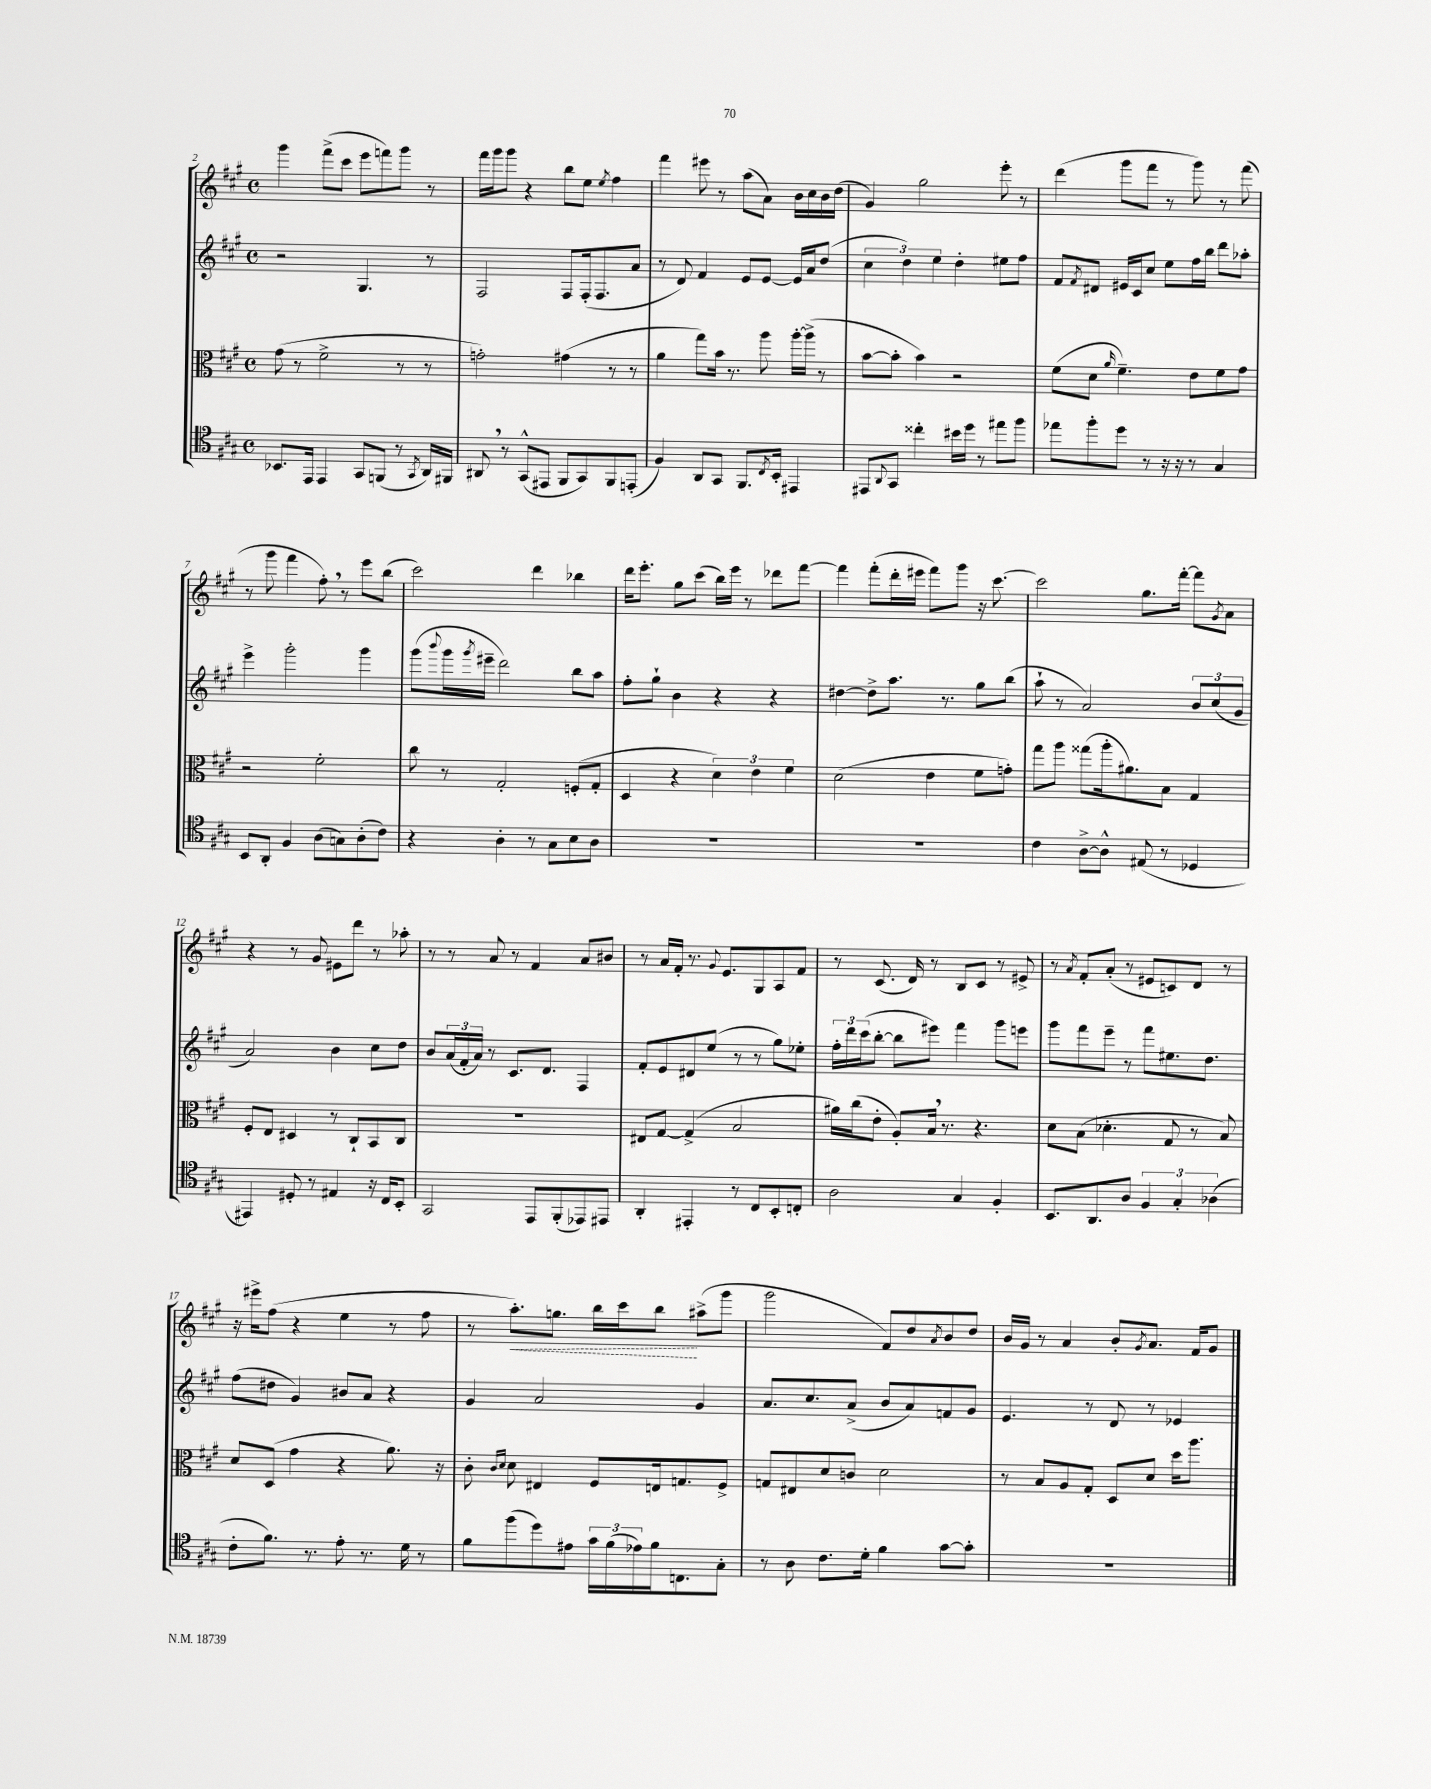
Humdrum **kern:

**kern	**kern	**kern	**kern
*staff4	*staff3	*staff2	*staff1
*clefC4	*clefC3	*clefG2	*clefG2
*k[f#c#g#]	*k[f#c#g#]	*k[f#c#g#]	*k[f#c#g#]
*M4/4	*M4/4	*M4/4	*M4/4
*met(c)	*met(c)	*met(c)	*met(c)
8.BB-	(8g#	2r	4ggg#
.	8r	.	.
16EE	.	.	.
4EE	2f#^	.	(8fff#^
.	.	.	8ccc#
8GG#	.	4.G#	8eee
(8FF	.	.	8fff)
8r	8r	.	8ggg#
8qGG#	.	.	.
16AA)	8r	8r	8r
16FF#	.	.	.
=	=	=	=
8AA#	2g')	2F#	16fff#
.	.	.	16ggg#
8r	.	.	8ggg#
(8GG#^^	.	.	4r
8EE#	.	.	.
8FF#	(4g#	8F#	8bb
8GG#)	.	(16F#'	8ee
.	.	8.F#	.
.	.	.	8qee
8FF#	8r	.	4ff#
(8EE'	8r	8a	.
=	=	=	=
4F#)	4a	8r	4fff#
.	.	8d)	.
8AA	8gg#)	4f#	8eee#
8GG#	16b	.	8r
.	8.r	.	.
8.FF#	.	8e	(8aa
.	8aa	[8e	8a)
8qC#	.	.	.
16BB'	.	.	.
4EE#	[16aa'	16e]	16b
.	(16aa^]	16a	16cc#
.	8r	(8dd	16b
.	.	.	(16dd
=	=	=	=
8EE#	[8b	6cc#	4g#)
8qqAA	.	.	.
8GG#	8b']	.	.
.	.	6dd)	.
4cc##'	4b)	.	2gg#
.	.	6ee	.
16b#	2r	4dd'	.
16dd	.	.	.
8r	.	.	.
8ee#	.	8ee#	8eee'
8ff#	.	8ff#	8r
=	=	=	=
8ee-	(8f#	8f#	(4ddd
.	.	8qf#	.
8ff#'	8d	8d#	.
.	16qqa	.	.
8dd	4.f#~)	16e#	8ggg#
.	.	16c#	.
8r	.	8cc#	8fff#
16r	.	8ee	8r
16r	.	.	.
8r	8e	16ff#	8ggg#)
.	.	16bb	.
4G#	8f#	8ddd	8r
.	8g#	8aa-'	(8fff#
=	=	=	=
8BB	2r	4eee^	8r
8AA'	.	.	8ggg#
4F#	.	2ggg#'	4fff#
(8A	2f#'	.	8ff#')
8G)	.	.	8r
(8A'	.	4ggg#	8eee
8c#)	.	.	(8bb
=	=	=	=
4r	8cc#	(8ggg#	2ccc#)
.	.	8qqbbb	.
.	8r	16ggg#	.
.	.	8qggg#	.
.	.	16eee#~	.
4A'	2G#'	2ddd)	.
8r	.	.	4ddd
8G#	.	.	.
8B	(8F'	8bb	4bb-
8A	8G#'	8aa	.
=	=	=	=
1r	4D	8ff#'	16ddd
.	.	.	8.eee'
.	.	8gg#`	.
.	4r	4b	8gg#
.	.	.	(8ccc#
.	6d)	4r	16bb)
.	.	.	16eee
.	.	.	8r
.	6e	.	.
.	.	4r	8ddd-
.	6f#	.	.
.	.	.	[8fff#
=	=	=	=
1r	(2d	[4dd#	4fff#]
.	.	8dd#^]	(8fff#'
.	.	8.aa	16ddd'
.	.	.	16eee#
.	4e	.	8fff#)
.	.	8.r	.
.	.	.	8ggg#
.	8f#	8gg#	16r
.	.	.	[8.ccc#
.	8g')	(8bb	.
=	=	=	=
4c#	8gg#	8aa`	2ccc#]
.	8aa	8r	.
[8A^	(8gg##	2a)	.
8A^^]	16aa'	.	.
.	8.a#)	.	.
(8E#	.	.	8.gg#
8r	8B	.	.
.	.	.	[16fff#'
4D-	4G#	12b	8fff#]
.	.	(12cc#	.
.	.	.	8qg#
.	.	.	8a
.	.	12g#	.
=	=	=	=
4EE#)	8F#'	2a)	4r
.	8E	.	.
8D#'	4D#	.	8r
8r	.	.	8g#
4E#	8r	4b	8e#
.	8C#`	.	8ddd
16r	8BB	8cc#	8r
16C#	.	.	.
8BB'	8C#	8dd	8aa-'
=	=	=	=
2GG#	1r	8b	8r
.	.	(24a	8r
.	.	24f#'	.
.	.	24a)	.
.	.	8r	8a
.	.	8.c#	8r
8EE	.	.	4f#
.	.	8.d	.
(8FF#'	.	.	.
8EE-)	.	4F#	8a
8EE#	.	.	8b#
=	=	=	=
4AA'	8E#	8f#'	8r
.	[8G#	8e	16a
.	.	.	16f#'
4EE#'	(4G#^]	8d#	8.r
.	.	(8ee	.
.	.	.	8qqg#
.	.	.	8.e
8r	2B	8r	.
8C#	.	8r	8G#
8BB'	.	8gg#)	8A
8C'	.	8ee-'	8f#
=	=	=	=
2A	16a#)	24ff#'	8r
.	.	24ddd	.
.	(16cc#	.	.
.	.	(24ccc#	.
.	8e'	[8bb'	(8.c#
.	8A')	8bb]	.
.	.	.	16d)
.	16B	8eee#)	8r
.	8.r	.	.
4G#	.	4fff#	8B
.	4.r	.	8c#
4F#'	.	8ggg#	8r
.	.	8eee	8e#^
=	=	=	=
8.BB	8d	8ggg#	8r
.	.	.	8qa
.	(8B	8fff#	8f#'
8.AA	.	.	.
.	4.d-'	8eee~	(8a'
8A	.	8r	8r
6F#	.	8fff#	8e#
.	8G#	8.ee#	8c)
6G#'	.	.	.
.	8r	.	8d
.	.	8.dd	.
(6A-	.	.	.
.	8B)	.	8r
=	=	=	=
8c#'	8d	(8ff#	16r
.	.	.	16eee#^
8.f#)	(8D	8dd#	(8ff#
.	4g#	4g#)	4r
8.r	.	.	.
8e'	4r	8b#	4ee
8.r	.	8a	.
.	8.a)	4r	8r
16d	.	.	.
8r	.	.	8ff#
.	16r	.	.
=	=	=	=
8f#	8c#'	4g#	8r
.	16qqc#	.	.
.	16qqd	.	.
(8ff#	8d	.	8.aa')
8dd)	4E#	2a	.
.	.	.	8.gg
8e#	.	.	.
24g#	8F#	.	16bb
(24f#	.	.	.
.	.	.	16ccc#
24e-)	.	.	.
16f#	16E	.	8bb
8.C	8.G	.	.
.	.	4g#	(8aa#^
8G#'	8F#^	.	8ggg#
=	=	=	=
8r	8G	8.a	2ggg#
8A	8E#	.	.
.	.	8.cc#	.
8.c#	8d	.	.
.	8c	(8a^	.
16d'	.	.	.
4f#	2d	8b	8f#)
.	.	8a)	8dd
.	.	.	8qa
[8g#	.	8f	8b
8g#']	.	8g#	8dd
=	=	=	=
1r	8r	4.e	16b
.	.	.	16g#
.	8B	.	8r
.	8A	.	4a
.	8G#'	8r	.
.	8D	8d	8b'
.	.	.	8qg#
.	8d	8r	8.a
.	16dd	4e-	.
.	8.aa	.	16f#
.	.	.	8g#
==	==	==	==
*-	*-	*-	*-
